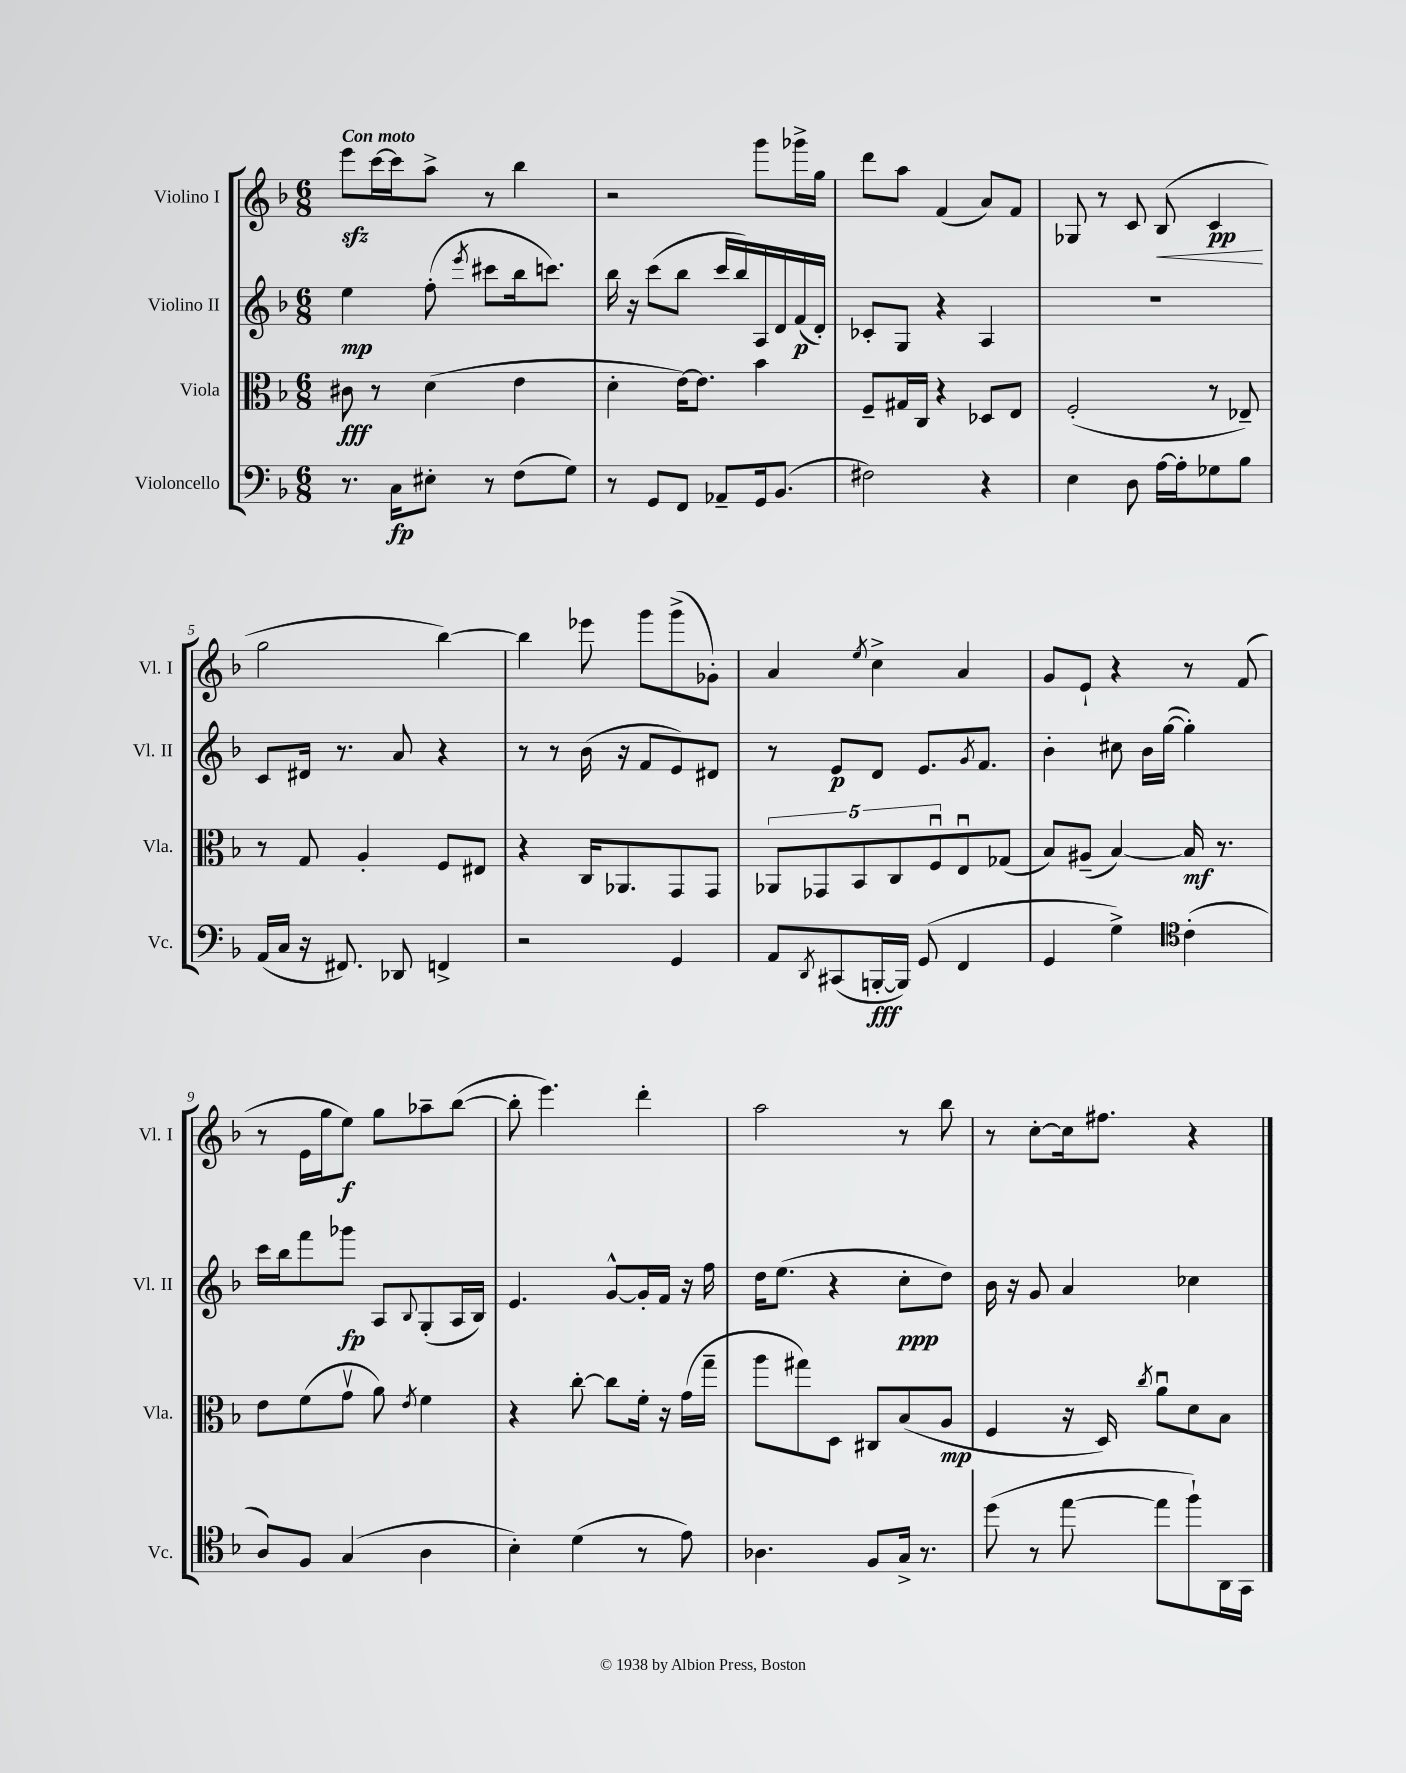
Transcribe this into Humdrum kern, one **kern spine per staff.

**kern	**kern	**kern	**kern
*staff4	*staff3	*staff2	*staff1
*clefF4	*clefC3	*clefG2	*clefG2
*k[b-]	*k[b-]	*k[b-]	*k[b-]
*M6/8	*M6/8	*M6/8	*M6/8
8.r	8c#	4ee	8eee
.	8r	.	[16ccc
16C	.	.	16ccc]
8E#'	(4d	(8ff'	8aa^
.	.	8qeee	.
8r	.	8ccc#	8r
(8F	4e	16bb-	4bb-
.	.	8.ccc)	.
8G)	.	.	.
=	=	=	=
8r	4d'	16bb-	2r
.	.	16r	.
8GG	.	(8ccc	.
8FF	[16e)	8bb-	.
.	8.e]	.	.
8AA-~	.	16ccc	.
.	.	16bb-)	.
16GG	4b-	16A	8ggg
(8.BB-	.	16d	.
.	.	(16f	16ggg-^
.	.	16d')	16gg
=	=	=	=
2F#)	8F~	8c-'	8ddd
.	16G#	8G	8aa
.	16C	.	.
.	4r	4r	(4f
4r	8D-	4A	8a)
.	8E	.	8f
=	=	=	=
4E	(2F'	2.r	8G-
.	.	.	8r
8D	.	.	8c
[16A	.	.	(8B-
16A']	.	.	.
8G-	8r	.	4c
8B-	8E-~)	.	.
=	=	=	=
(16AA	8r	8c	2gg
16C	.	.	.
16r	8G	16d#	.
8.FF#)	.	8.r	.
.	4A'	.	.
8DD-	.	8a	.
4FF^	8F	4r	[4bb-)
.	8E#	.	.
=	=	=	=
2r	4r	8r	4bb-]
.	.	8r	.
.	16C	(16b-	8eee-
.	8.AA-	16r	.
.	.	8f	8ggg
4GG	8GG	8e)	(8ggg^
.	8GG	8d#	8g-')
=	=	=	=
8AA	10AA-	8r	4a
.	10GG-	.	.
8qDD	.	.	.
(8CC#	.	8e	.
.	10BB-	.	.
.	.	.	8qee
[16BBB'	.	8d	4cc^
.	10C	.	.
16BBB])	.	.	.
(8GG	.	8.e	.
.	10Fu	.	.
4FF	8Eu	.	4a
.	.	8qg	.
.	.	8.f	.
.	(8G-	.	.
=	=	=	=
4GG	8B-)	4b-'	8g
.	(8A#~	.	8e`
4G^)	[4B-)	8cc#	4r
.	.	16b-	.
.	.	([16gg	.
*clefC4	*	*	*
(4c'	16B-]	4gg'])	8r
.	8.r	.	.
.	.	.	(8f
=	=	=	=
8A)	8e	16ccc	8r
.	.	16bb-	.
8F	(8f	8fff	16e
.	.	.	16gg
(4G	8gv	8ggg-	8ee)
.	8a)	8A	8gg
.	8qe	8qqB-	.
4A	4f	(8G'	8aa-~
.	.	16A	([8bb-
.	.	16B-)	.
=	=	=	=
4B-')	4r	4.e	8bb-']
.	.	.	4.eee)
(4d	[8cc'	.	.
.	8cc]	[8g^^	.
8r	16f'	16g']	4ddd'
.	16r	16f	.
8e)	(16g	16r	.
.	16gg~	16ff	.
=	=	=	=
4.A-	8aa	16dd	2aa
.	.	(8.ee	.
.	8gg#)	.	.
.	8D	4r	.
8F	8C#	.	.
16G^	(8B-	8cc'	8r
8.r	.	.	.
.	8A	8dd)	8bb-
=	=	=	=
(8dd	4F	16b-	8r
.	.	16r	.
8r	.	8g	[8cc'
[8ee	16r	4a	16cc]
.	16D)	.	8.ff#
.	8qcc	.	.
8ee]	8au	.	.
8ff`)	8d	4cc-	4r
16AA	8B-	.	.
16GG	.	.	.
==	==	==	==
*-	*-	*-	*-
